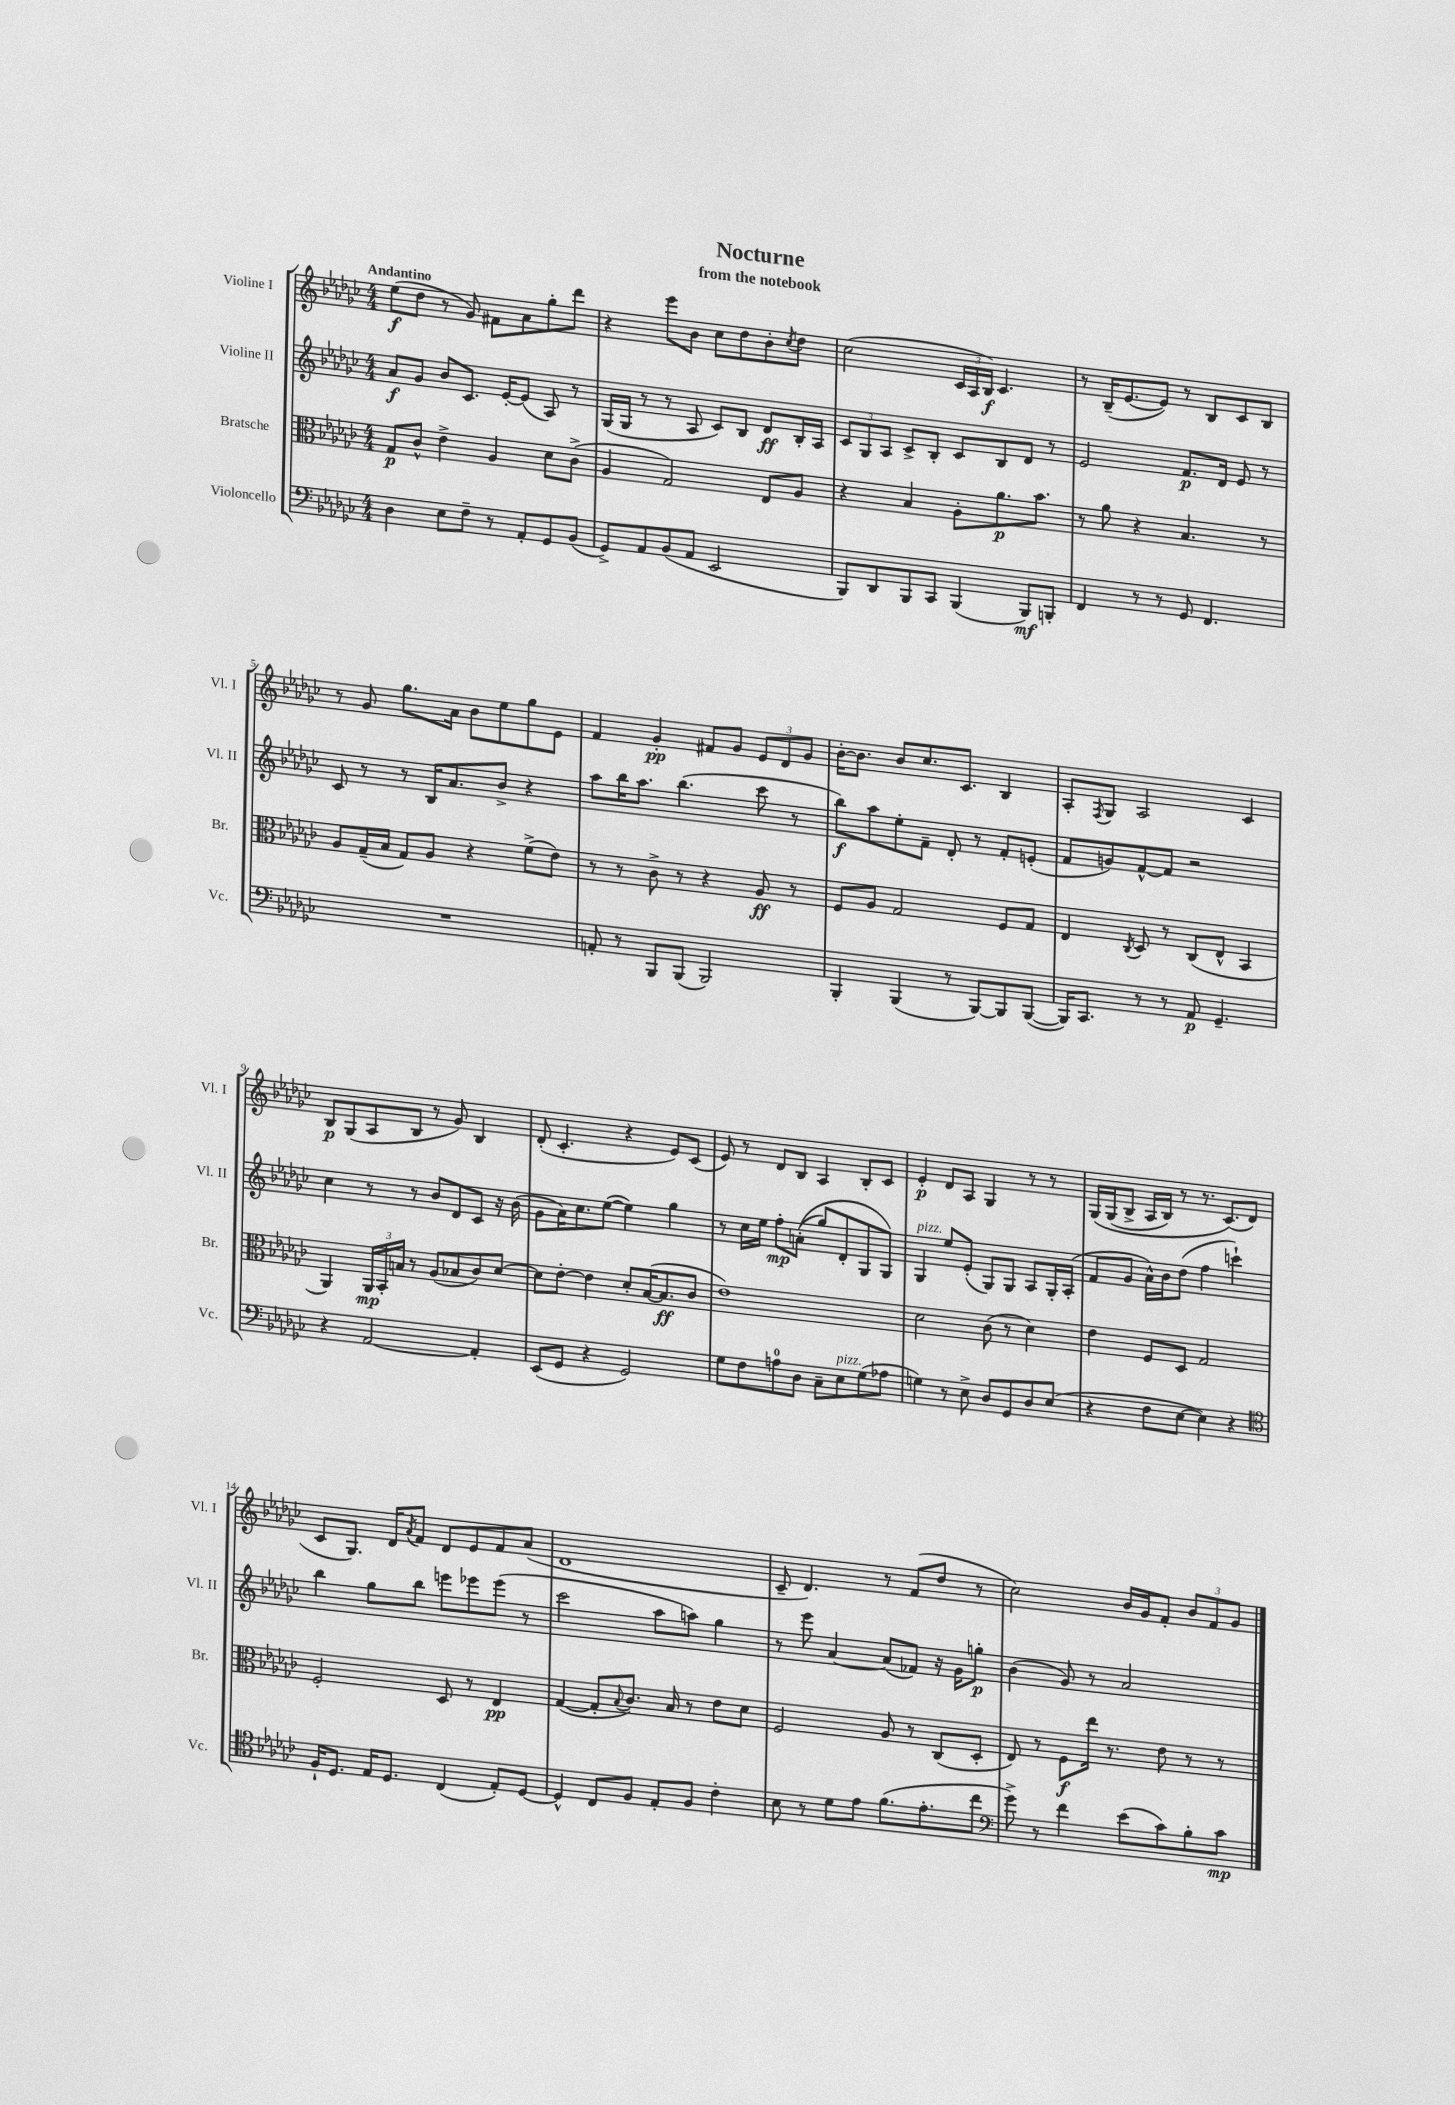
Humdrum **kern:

**kern	**dynam	**kern	**dynam	**kern	**dynam	**kern	**dynam
*part4	*part4	*part3	*part3	*part2	*part2	*part1	*part1
*staff4	*staff4	*staff3	*staff3	*staff2	*staff2	*staff1	*staff1
*I"Violoncello	*	*I"Bratsche	*	*I"Violine II	*	*I"Violine I	*
*I'Vc.	*	*I'Br.	*	*I'Vl. II	*	*I'Vl. I	*
*clefF4	*	*clefC3	*	*clefG2	*	*clefG2	*
*k[b-e-a-d-g-c-]	*	*k[b-e-a-d-g-c-]	*	*k[b-e-a-d-g-c-]	*	*k[b-e-a-d-g-c-]	*
*M4/4	*	*M4/4	*	*M4/4	*	*M4/4	*
=1	=1	=1	=1	=1	=1	=1	=1
!	!	!	!	!	!	!LO:TX:a:B:t=Andantino	!
4D-\	.	8G-/L	p	8a-/L	f	(8ee-\L	f
.	.	8c-^^/J	.	8g-/J	.	8dd-\J	.
8E-\L	.	4e-^\	.	8b-/L	.	8r	.
8F~\J	.	.	.	8.c-/J	.	8g-/)	.
8r	.	4A-/	.	.	.	8f#X\L	.
.	.	.	.	[16e-'/KL	.	.	.
8AA-'/L	.	.	.	(8e-/J]	.	8a-\	.
8GG-/	.	8d-\L	.	8A-/)	.	8gg-'\	.
(8BB-/J	.	(8c-^\J	.	8r	.	8ddd-\J	.
=2	=2	=2	=2	=2	=2	=2	=2
8GG-^/L)	.	4A-/	.	(16G-/LL	.	4r	.
.	.	.	.	16G-/JJ	.	.	.
8AA-/	.	.	.	8r	.	.	.
(8BB-/	.	2G-/)	.	8r	.	8eee-\L	.
8AA-/J	.	.	.	8A-/	.	8b-\J	.
2EE-/	.	.	.	8c-/L)	.	8cc-\L	.
.	.	.	.	8B-/J	.	8dd-\	.
.	.	8E-/L	.	8d-/L	ff	8b-'\	.
.	.	.	.	.	.	8qcc-/	.
.	.	8A-/J	.	16B-'/L	.	8dd-\J	.
.	.	.	.	16A-/JJ	.	.	.
=3	=3	=3	=3	=3	=3	=3	=3
8BBB-/L)	.	4r	.	12c-/L	.	(2cc-\	.
.	.	.	.	12G-/	.	.	.
8DD-/	.	.	.	.	.	.	.
.	.	.	.	12A-/J	.	.	.
8BBB-/	.	4B-/	.	8c-^/L	.	.	.
8CC-/J	.	.	.	8B-'/J	.	.	.
(4BBB-/	.	8A-'\L	.	8c-/L	.	24c-/LL	.
.	.	.	.	.	.	24A-/	.
.	.	.	.	.	.	24B-/JJ)	f
.	.	8.a-\	p	8B-/	.	4.c-/	.
8BBB-/L)	mf	.	.	8d-/J	.	.	.
.	.	8.b-\J	.	.	.	.	.
8BBBn'/J	.	.	.	8r	.	.	.
=4	=4	=4	=4	=4	=4	=4	=4
4FF/	.	8r	.	2e-/	.	8r	.
.	.	8a-\	.	.	.	(16B-~/KL	.
.	.	.	.	.	.	[8.e-/	.
8r	.	4r	.	.	.	.	.
8r	.	.	.	.	.	8e-/J])	.
8GG-/	.	4.B-/	.	8.f/L	p	8r	.
4.FF/	.	.	.	.	.	8B-/L	.
.	.	.	.	16d-/Jk	.	.	.
.	.	.	.	8e-/	.	8c-/	.
.	.	8r	.	8r	.	8B-/J	.
!!LO:LB:g=z
=5	=5	=5	=5	=5	=5	=5	=5
1r	.	8A-/L	.	8c-/	.	8r	.
.	.	(16G-~/L	.	8r	.	8g-/	.
.	.	16B-/JJ	.	.	.	.	.
.	.	8G-/L)	.	8r	.	8.gg-\L	.
.	.	8A-/J	.	16B-/KL	.	.	.
.	.	.	.	8.a-/	.	16a-\Jk	.
.	.	4r	.	.	.	8b-\L	.
.	.	.	.	8b-^/J	.	8ee-\	.
.	.	(8f^\L	.	4r	.	8gg-\	.
.	.	8e-\J)	.	.	.	8e-\J	.
=6	=6	=6	=6	=6	=6	=6	=6
8AAn'/	.	8r	.	8aa-\L	.	4f/	.
8r	.	8r	.	16bb-\K	.	.	.
.	.	.	.	8.aa-\J	.	.	.
8BBB-/L	.	8c-^\	.	.	.	4g-'/	pp
(8BBB-/J	.	8r	.	(4.bb-\	.	.	.
2BBB-/)	.	4r	.	.	.	8f#X/L	.
.	.	.	.	.	.	8g-/J	.
.	.	8A-/	ff	8ccc-\	.	12e-/L	.
.	.	.	.	.	.	12d-/	.
.	.	8r	.	8r	.	.	.
.	.	.	.	.	.	12g-/J	.
=7	=7	=7	=7	=7	=7	=7	=7
4BBB-'/	.	8F/L	.	8bb-\L)	f	[16b-'\KL	.
.	.	.	.	.	.	8.b-\J]	.
.	.	8A-/J	.	8aa-\	.	.	.
(4BBB-/	.	2G-/	.	8ee-'\	.	8b-/L	.
.	.	.	.	8f~\J	.	8.cc-/	.
8r	.	.	.	8d-'/	.	.	.
.	.	.	.	.	.	8.c-/J	.
[8BBB-/L)	.	.	.	8r	.	.	.
8BBB-/]	.	8F/L	.	8f'/L	.	4B-/	.
([8BBB-/J	.	8G-/J	.	(8en'/J	.	.	.
=8	=8	=8	=8	=8	=8	=8	=8
16BBB-/KL])	.	4E-/	.	8f/L	.	8A-'/L	.
8.CC-/J	.	.	.	.	.	.	.
.	.	.	.	.	.	8qF/	.
.	.	.	.	8gn/)	.	8G-/J	.
.	.	8qC-/	.	.	.	.	.
8r	.	8D-/	.	[8f^^/	.	2A-/	.
8r	.	8r	.	8f/J]	.	.	.
8AA-/	p	(8C-/L	.	2r	.	.	.
4.GG-~/	.	8E-^^/J	.	.	.	.	.
.	.	4BB-/	.	.	.	4c-/	.
!!LO:LB:g=z
=9	=9	=9	=9	=9	=9	=9	=9
4r	.	4AA-/)	.	4cc-\	.	8B-/L	p
.	.	.	.	.	.	(8G-/	.
[2AA-/	.	24AA-/LL	mp	8r	.	8A-/	.
.	.	24BB-'/	.	.	.	.	.
.	.	24Bn/JJ	.	.	.	.	.
.	.	8r	.	8r	.	8B-/J	.
.	.	(8A-/L	.	8b-/L	.	8r	.
.	.	8B-X/	.	8d-/	.	8g-/)	.
4AA-'/]	.	8c-/)	.	8c-/J	.	4B-/	.
.	.	[8d-/J	.	16r	.	.	.
.	.	.	.	(16b-\	.	.	.
=10	=10	=10	=10	=10	=10	=10	=10
(8EE-/L	.	8d-\L]	.	8g-\L	.	(8d-'/	.
8GG-/J	.	[8e-'\J	.	16a-\K)	.	4.c-'/	.
.	.	.	.	8.cc-\	.	.	.
4r	.	4e-\]	.	.	.	.	.
.	.	.	.	([8ee-\J	.	.	.
2GG-/)	.	8d-'/L	.	4ee-\])	.	4r	.
.	.	([16B-/K	.	.	.	.	.
.	.	8.B-/]	ff	.	.	.	.
.	.	.	.	4gg-\	.	8e-/L)	.
.	.	8c-/J	.	.	.	(8c-/J	.
=11	=11	=11	=11	=11	=11	=11	=11
8G-\L	.	1e-)	.	8r	.	8e-/)	.
8F\	.	.	.	16cc-\LL	.	8r	.
.	.	.	.	16ee-\JJ	.	.	.
8An\	.	.	.	8ff'\L	mp	8d-/L	.
8D-\J	.	.	.	((8an'\J	.	8B-/J	.
8C-~\L	.	.	.	8gg-/L)	.	4A-/	.
!LO:TX:a:i:t=pizz.	!	!	!	!	!	!	!
8E-\	.	.	.	8d-'/	.	.	.
(8G-\	.	.	.	8G-/	.	8B-'/L	.
8A-X\J	.	.	.	8G-/J)	.	8c-/J	.
=12	=12	=12	=12	=12	=12	=12	=12
!	!	!	!	!LO:TX:a:i:t=pizz.	!	!	!
4Gn\)	.	2d-\	.	4G-/	.	4e-'/	p
8r	.	.	.	8ee-/L	.	8d-/L	.
8E-^\	.	.	.	(8e-'/J	.	8A-/J	.
8D-/L	.	(8c-\	.	8G-/L)	.	4G-/	.
8GG-/	.	8r	.	8G-/J	.	.	.
8D-/	.	4d-\)	.	8A-/L	.	8r	.
(8E-/J	.	.	.	16G-'/L	.	8r	.
.	.	.	.	(16A-'/JJ	.	.	.
=13	=13	=13	=13	=13	=13	=13	=13
4r	.	4e-\	.	8f/L	.	(16G-/LL	.
.	.	.	.	.	.	(16G-/J	.
.	.	.	.	8g-/J	.	8B-^/J	.
8F\L	.	8F/L	.	16a-^^\LL)	.	16A-/LL	.
.	.	.	.	16b-\J	.	16B-/JJ)	.
[8E-\J	.	8D-/J	.	(8dd-\J	.	8r	.
4E-\])	.	2G-/	.	4ff\	.	8.r	.
.	.	.	.	.	.	(8.c-/L)	.
4r	.	.	.	4cccn`\)	.	.	.
.	.	.	.	.	.	8d-/J	.
!!LO:LB:g=z
=14	=14	=14	=14	=14	=14	=14	=14
*clefC4	*	*	*	*	*	*	*
16F`/KL	.	2F'/	.	4bb-\	.	8c-/L	.
8.D-/J	.	.	.	.	.	.	.
.	.	.	.	.	.	8.G-/J)	.
16E-/KL	.	.	.	8gg-\L	.	.	.
8.D-/J	.	.	.	.	.	16d-/KL	.
.	.	.	.	.	.	8qa-/	.
.	.	.	.	8bb-\J	.	8f/J	.
(4C-/	.	8D-/	.	8eeen\L	.	8d-/L	.
.	.	8r	.	8eee-X\	.	8e-/	.
8E-'/L)	.	4E-/	pp	(8eee-\J	.	8f/	.
[8D-/J	.	.	.	8r	.	(8a-/J	.
=15	=15	=15	=15	=15	=15	=15	=15
4D-^^/]	.	([4G-/	.	2ccc-\	.	1d-	.
8C-/L	.	8G-'/L]	.	.	.	.	.
.	.	8qqB-/	.	.	.	.	.
8F/J	.	8.c-/J)	.	.	.	.	.
8E-'/L	.	.	.	8aa-\L	.	.	.
.	.	16B-/	.	.	.	.	.
8F/J	.	8r	.	8aan\J)	.	.	.
4c-'\	.	8e-\L	.	4gg-\	.	.	.
.	.	8d-\J	.	.	.	.	.
=16	=16	=16	=16	=16	=16	=16	=16
8B-\	.	2F/	.	8r	.	8c-~/	.
8r	.	.	.	8eee-\	.	4.d-/)	.
8d-\L	.	.	.	[4a-/	.	.	.
8e-\J	.	.	.	.	.	.	.
(8.f\L	.	8A-/	.	(8a-/L]	.	8r	.
.	.	8r	.	8f-X/J)	.	(8f/L	.
8.e-'\	.	.	.	.	.	.	.
.	.	(8C-/L	.	16r	.	8dd-/J	.
.	.	.	.	16g-\KL	.	.	.
8cc-\J	.	8D-'/J	.	8ggn'\J	p	8r	.
=17	=17	=17	=17	=17	=17	=17	=17
*clefF4	*	*	*	*	*	*	*
8g-^\)	.	8E-/)	.	(4b-\	.	2cc-\)	.
8r	.	8r	.	.	.	.	.
4f\	.	8F\L	f	8g-/)	.	.	.
.	.	16ee-\Jk	.	8r	.	.	.
.	.	8.r	.	.	.	.	.
(8e-\L	.	.	.	2a-/	.	16b-/LL	.
.	.	.	.	.	.	16g-/J	.
8c-\)	.	8e-\	.	.	.	8f'/J	.
8B-'\	.	8r	.	.	.	12b-/L	.
.	.	.	.	.	.	12f/	.
8c-\J	mp	8r	.	.	.	.	.
.	.	.	.	.	.	12g-/J	.
==	==	==	==	==	==	==	==
*-	*-	*-	*-	*-	*-	*-	*-
